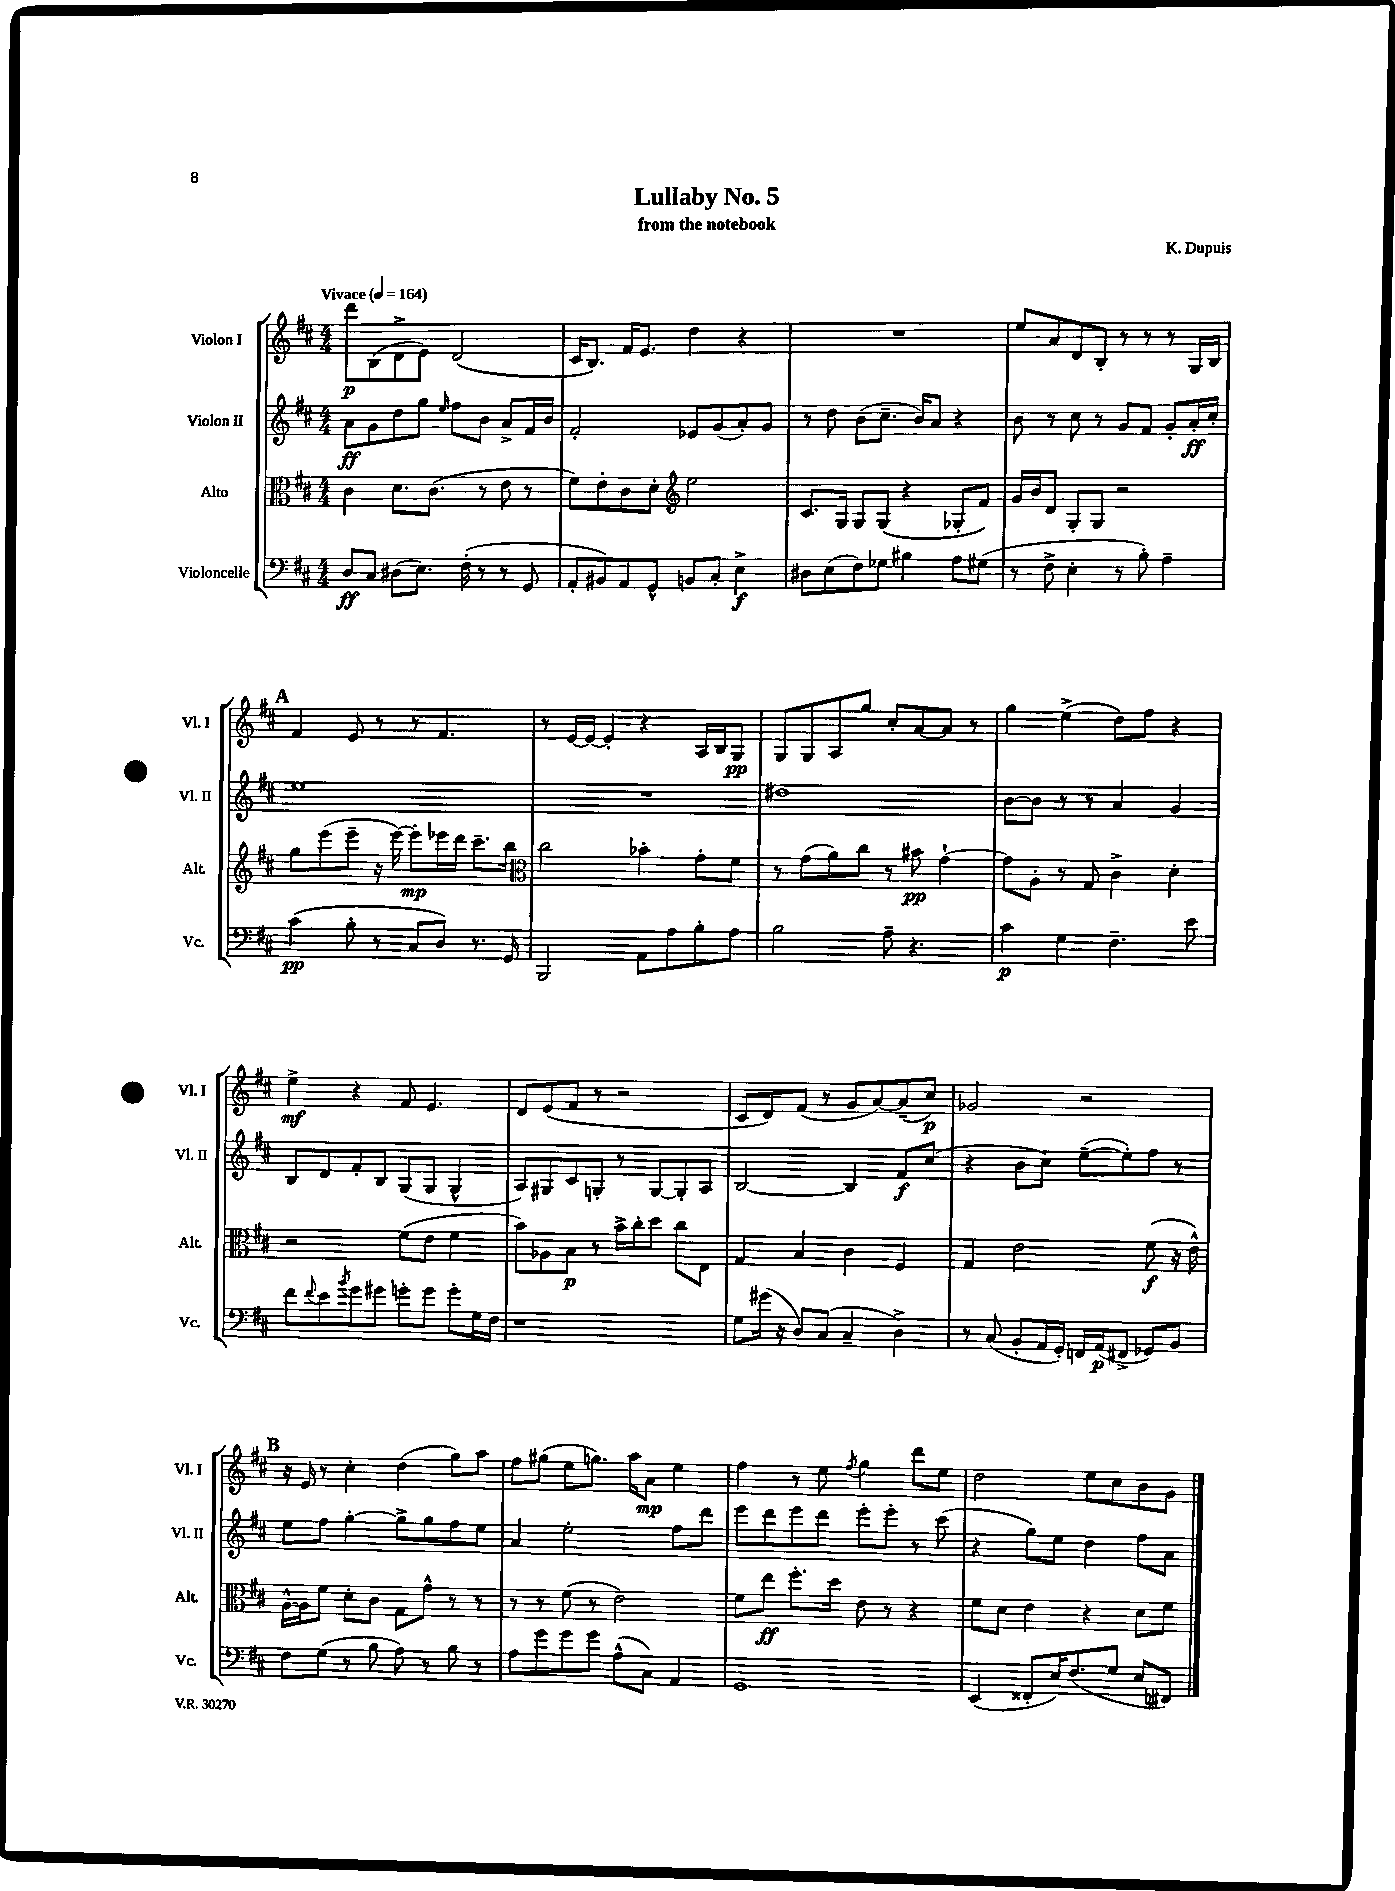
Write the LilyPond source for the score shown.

\header { title = "Lullaby No. 5" composer = "K. Dupuis" subtitle = "from the notebook" }
<<
\new StaffGroup <<
\new Staff = "s0" \with { instrumentName = "Violon I" shortInstrumentName = "Vl. I" } {
    \clef treble \key d \major \numericTimeSignature \time 4/4 \tempo "Vivace" 4 = 164
    d'''8\p b8( d'8-> e'8) d'2( |
    cis'16 b8.) fis'16 e'8. d''4 r4 |
    R1 |
    e''8 a'8 d'8 b8-. r8 r8 r8 g16 b16 |
    \mark \markup { \bold "A" } fis'4 e'8 r8 r8 fis'4. |
    r8 e'16~ e'16~ e'4-. r4 a16 b16 g8\pp |
    g8 g8 a8 g''8 cis''8-. a'8~ a'8 r8 |
    g''4 e''4->( d''8) fis''8 r4 |
    e''4->\mf r4 fis'8 e'4. |
    d'8 e'8( fis'8 r8 r2 |
    cis'8 d'8) fis'8( r8 g'8 a'8~) a'8--( cis''8\p) |
    ges'2 r2 |
    \mark \markup { \bold "B" } r16 e'16 r8 cis''4-. d''4( g''8) a''8 |
    fis''8 gis''8( e''8 g''8.) a''16 a'8\mp e''4 |
    fis''4 r8 e''8 \acciaccatura { fis''8 } g''4 d'''8 e''8 |
    d''2 e''8 cis''8 b'8 g'8 \bar "|." |
}
\new Staff = "s1" \with { instrumentName = "Violon II" shortInstrumentName = "Vl. II" } {
    \clef treble \key d \major \numericTimeSignature \time 4/4
    a'8\ff g'8 d''8 g''8 \grace { e''16 } fis''8 b'8 a'8-> fis'16 b'16 |
    fis'2-. ees'8 g'8( a'8-.) g'8 |
    r8 d''8 b'8( cis''8.-- b'16) a'8 r4 |
    b'8 r8 cis''8 r8 g'8 fis'8 g'8-. a'16-.\ff cis''16-. |
    \mark \markup { \bold "A" } e''1 |
    R1 |
    dis''1 |
    b'8~ b'8 r8 r8 a'4 g'4 |
    b8 d'8 fis'8-. b8 g8( g8 g4-^ |
    a8) gis8 cis'8 g8-. r8 g8~ g8-. a8 |
    b2~ b4 fis'8\f cis''8( |
    r4 b'8 cis''8) e''8~--( e''8-.) fis''8 r8 |
    \mark \markup { \bold "B" } e''8 fis''8 g''4~-. g''8-> g''8 fis''8 e''8 |
    a'4 e''2-. fis''8 d'''8 |
    e'''8 d'''8 e'''8 d'''8 e'''8-. e'''8-. r8 cis'''8( |
    r4 g''8) e''8 d''4 fis''8 a'8 \bar "|." |
}
\new Staff = "s2" \with { instrumentName = "Alto" shortInstrumentName = "Alt." } {
    \clef alto \key d \major \numericTimeSignature \time 4/4
    cis'4 d'8. cis'8.( r8 e'8 r8 |
    fis'8) e'8-. cis'8 d'8-. \clef treble e''2 |
    cis'8. g16 g8 g8( r4 ges8-. fis'8) |
    g'16 b'16 d'8 g8-. g8 r2 |
    \mark \markup { \bold "A" } g''8 e'''8( e'''8-- r16 e'''16~) e'''8-.\mp ees'''16 d'''16 cis'''8.-- b''16 |
    \clef alto cis''2 bes'4-. g'8-. fis'8 |
    r8 g'8( a'8) cis''8 r8 bis'8\pp g'4~-! |
    g'8 a8-. r8 g8 cis'4-> d'4-. |
    r2 fis'8( e'8 fis'4 |
    b'8) aes8 b8\p r8 b'16-> cis''16-. d''8 cis''8 e8 |
    g4 b4 cis'4 fis4 |
    g4 e'2 fis'8\f( r16 e'16-^) |
    \mark \markup { \bold "B" } a16~-^ a16 fis'8 d'8-. cis'8 g8 g'8-^ r8 r8 |
    r8 r8 fis'8( r8 e'2) |
    fis'8 e''8\ff fis''8.-. d''16 e'8 r8 r4 |
    fis'8 d'8 e'4 r4 d'8 fis'8 \bar "|." |
}
\new Staff = "s3" \with { instrumentName = "Violoncelle" shortInstrumentName = "Vc." } {
    \clef bass \key d \major \numericTimeSignature \time 4/4
    d8\ff cis8 dis8( e8.) fis16-.( r8 r8 g,8 |
    a,8-. bis,8) a,8 g,8-^ b,8 cis8-. e4->\f |
    dis8 e8( fis8) ges8 bis4 a8 gis8( |
    r8 fis8-> e4-. r8 b8-.) a4-- |
    \mark \markup { \bold "A" } cis'4\pp( b8-. r8 cis8 d8) r8. g,16 |
    b,,2 a,8 a8 b8-. a8 |
    b2 a8-- r4. |
    cis'4\p g4 fis4.-- e'8 |
    fis'8 \appoggiatura { fis'8 } e'8 \acciaccatura { b'8 } g'8 gis'8 g'8-. g'8 g'8-. g16 fis16 |
    r1 |
    g8 gis'16( r16 d8) cis8( cis4-- d4->) |
    r8 cis8( b,8-. a,16 g,16-.) f,16 a,16\p( fis,8-> ges,8) b,8 |
    \mark \markup { \bold "B" } fis8 g8( r8 b8 a8) r8 b8 r8 |
    a8 g'8 g'8 g'8 a8-^( cis8) a,4 |
    g,1 |
    e,4( fisis,8-. e16) fis8.( g8 e8 fis,8) \bar "|." |
}
>>
>>
\layout { \context { \Score \remove "Bar_number_engraver" } }
